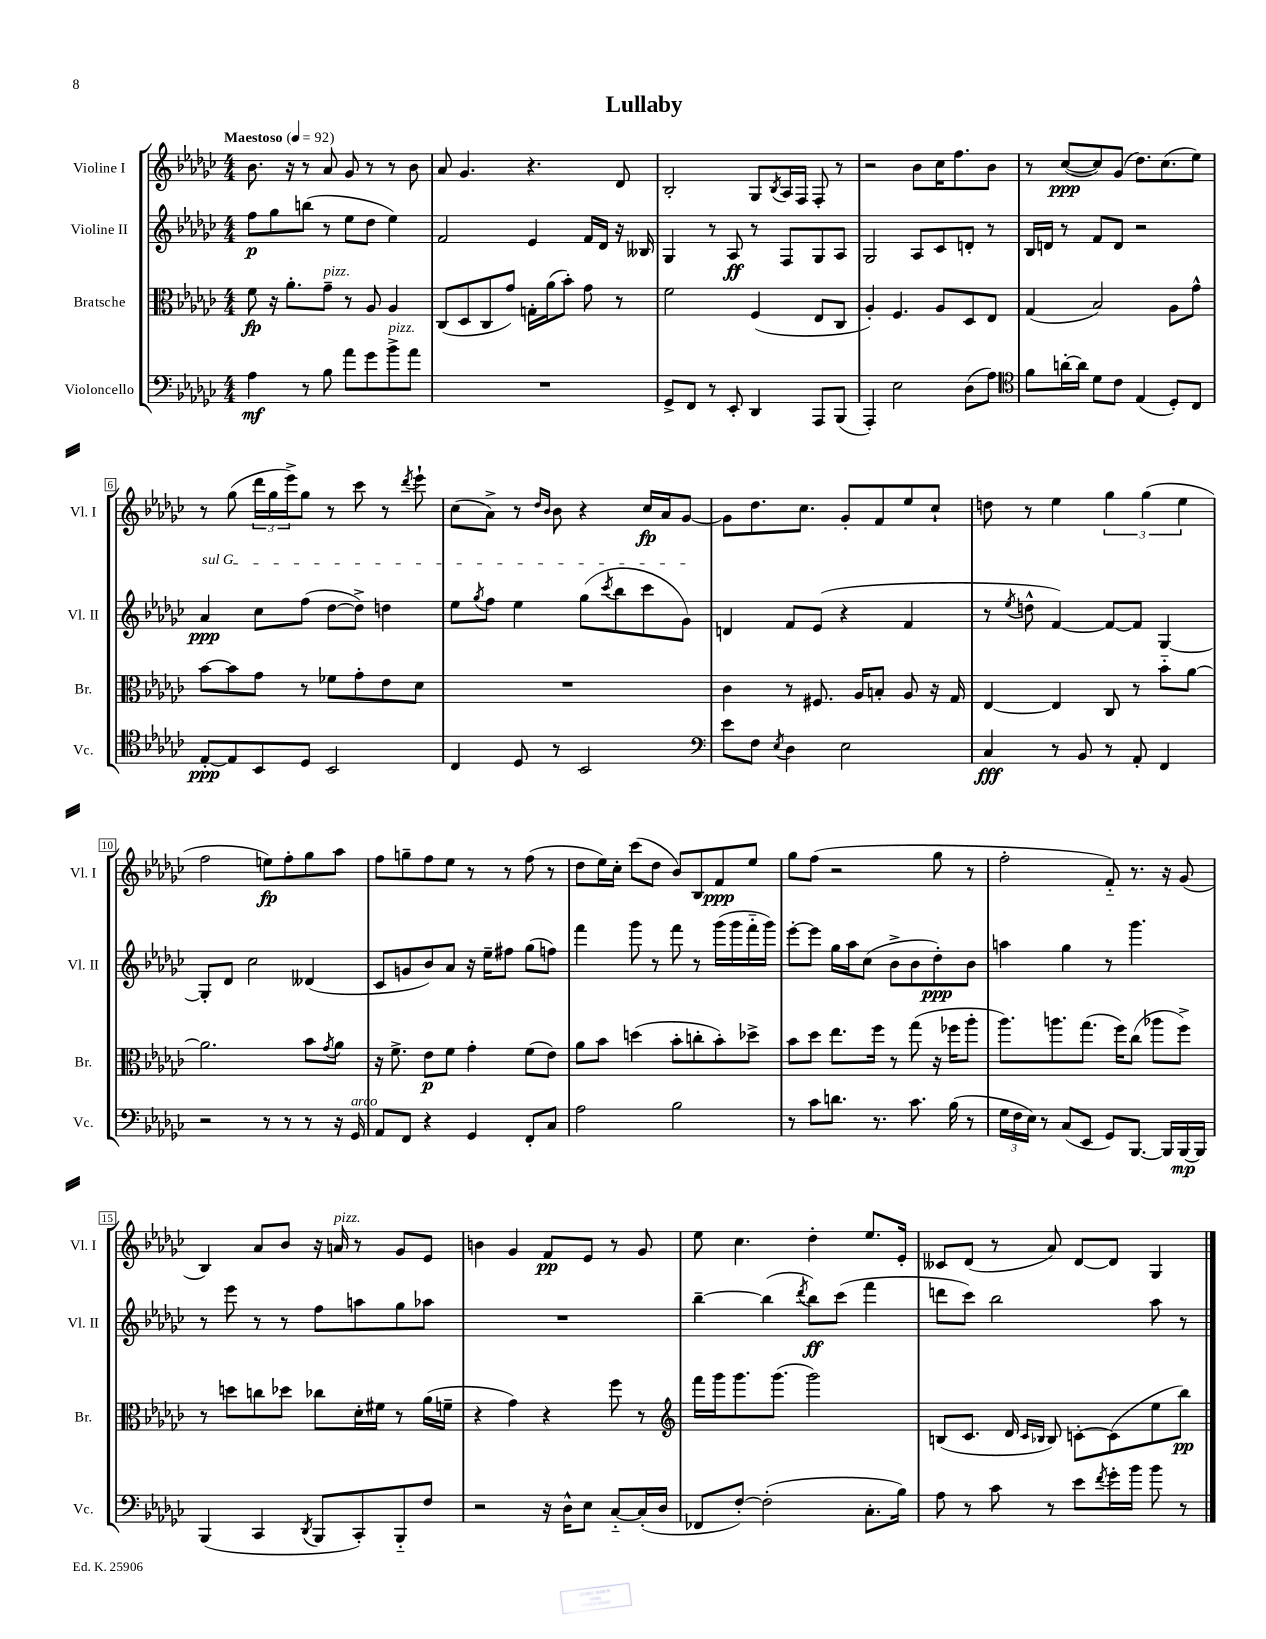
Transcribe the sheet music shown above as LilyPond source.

\header { title = "Lullaby" }
<<
\new StaffGroup <<
\new Staff = "s0" \with { instrumentName = "Violine I" shortInstrumentName = "Vl. I" } {
    \clef treble \key ges \major \numericTimeSignature \time 4/4 \tempo "Maestoso" 4 = 92
    bes'8. r16 r8 aes'8 ges'8 r8 r8 bes'8 |
    aes'8 ges'4. r4. des'8 |
    bes2-. ges8 \acciaccatura { bes8 } aes16 f16 f8-. r8 |
    r2 bes'8 ces''16 f''8. bes'8 |
    r8 ces''8~\ppp( ces''8) ges'8( des''8.) ces''8.( ees''8) |
    r8 ges''8( \tuplet 3/2 { des'''16 ges''16 ees'''16->) } ges''8 r8 ces'''8 r8 \acciaccatura { des'''8 } ees'''8-! |
    ces''8( aes'8->) r8 \grace { des''16 bes'16 } bes'8 r4 ces''16\fp aes'16 ges'8~ |
    ges'8 des''8. ces''8. ges'8-. f'8 ees''8 ces''8-! |
    d''8 r8 ees''4 \tuplet 3/2 { ges''4 ges''4( ees''4 } |
    f''2 e''8\fp) f''8-. ges''8 aes''8 |
    f''8 g''8-- f''8 ees''8 r8 r8 f''8( r8 |
    des''8 ees''16) ces''16-. ces'''8( des''8 bes'8) bes8 f'8\ppp ees''8 |
    ges''8 f''8( r2 ges''8 r8 |
    f''2-. f'8-_) r8. r16 ges'8( |
    bes4) aes'8 bes'8 r16 a'16^\markup { \italic "pizz." } r8 ges'8 ees'8 |
    b'4 ges'4 f'8\pp ees'8 r8 ges'8 |
    ees''8 ces''4. des''4-. ees''8. ees'16-. |
    ceses'8 des'8( r8 aes'8) des'8~ des'8 ges4 \bar "|." |
}
\new Staff = "s1" \with { instrumentName = "Violine II" shortInstrumentName = "Vl. II" } {
    \clef treble \key ges \major \numericTimeSignature \time 4/4
    f''8\p ges''8 b''8( r8 ees''8 des''8 ees''4) |
    f'2 ees'4 f'16 des'16 r16 beses16 |
    ges4 r8 aes8\ff r8 f8 ges8 aes8 |
    ges2 aes8 ces'8 d'8-. r8 |
    bes16 d'16 r8 f'8 d'8 r2 |
    \once \override TextSpanner.bound-details.left.text = \markup { \italic "sul G" } aes'4\ppp\startTextSpan ces''8 f''8( des''8~ des''8->) d''4 |
    ees''8 \acciaccatura { ges''8 } f''8 ees''4 ges''8( \acciaccatura { ces'''8 } bes''8 ces'''8 ges'8\stopTextSpan) |
    d'4 f'8 ees'8( r4 f'4 |
    r8 \acciaccatura { ees''8 } d''8-^ f'4~) f'8~ f'8 ges4~ |
    ges8-. des'8 ces''2 deses'4( |
    ces'8 g'8 bes'8) aes'8 r16 ees''16-- fis''8 ges''8( f''8) |
    f'''4 ges'''8 r8 f'''8 r8 ges'''16( ges'''16 f'''16-_ ges'''16) |
    ees'''8~-. ees'''8 ges''16 aes''16 ces''8( bes'8-> bes'8 des''8-.\ppp) bes'8 |
    a''4 ges''4 r8 ges'''4. |
    r8 ees'''8 r8 r8 f''8 a''8 ges''8 aes''8 |
    R1 |
    bes''4~-- bes''4( \acciaccatura { des'''8 } bes''8\ff) ces'''8( f'''4 |
    d'''8 ces'''8) bes''2 aes''8 r8 \bar "|." |
}
\new Staff = "s2" \with { instrumentName = "Bratsche" shortInstrumentName = "Br." } {
    \clef alto \key ges \major \numericTimeSignature \time 4/4
    f'8\fp r16 aes'8.-. ges'8--^\markup { \italic "pizz." } r8 aes8 aes4 |
    ces8( des8 ces8 ges'8) g16-. aes'16( bes'8-.) ges'8 r8 |
    f'2 f4( ees8 ces8 |
    aes4-.) f4. aes8 des8 ees8 |
    ges4( bes2) aes8 ges'8-^ |
    bes'8~ bes'8 ges'8 r8 fes'8 ges'8-. ees'8 des'8 |
    R1 |
    ces'4 r8 fis8. aes16 b8-. aes8 r16 ges16 |
    ees4~ ees4 ces8 r8 bes'8-_ aes'8~ |
    aes'2. bes'8 \acciaccatura { ges'8 } aes'8 |
    r16 f'8.-> ees'8\p f'8 ges'4-. f'8( ees'8) |
    aes'8 bes'8 d''4( bes'8-. c''8-. bes'8-.) des''8-> |
    bes'8 des''8 ees''8. f''16 r8 ges''8( r16 fes''16 aes''8-. |
    aes''8.) a''8. ges''8.( f''16) ces''8( aes''8 f''8->) |
    r8 d''8 c''8 des''8 ces''8 des'16-. fis'16 r8 aes'16( f'16-- |
    r4 ges'4) r4 f''8 r8 |
    \clef treble f'''16 ges'''16 ges'''8. ges'''8.( ges'''2) |
    b8( ces'8. des'16 \grace { ces'16 bes16 } bes8) c'8~-. c'8( ees''8 bes''8\pp) \bar "|." |
}
\new Staff = "s3" \with { instrumentName = "Violoncello" shortInstrumentName = "Vc." } {
    \clef bass \key ges \major \numericTimeSignature \time 4/4
    aes4\mf r8 bes8 aes'8 ges'8 bes'8->^\markup { \italic "pizz." } aes'8 |
    R1 |
    ges,8-> f,8 r8 ees,8-. des,4 aes,,8 bes,,8( |
    aes,,4-.) ees2 des8( aes8) |
    \clef tenor f'8 a'16~-. a'16 des'8 ces'8 ees4( des8-.) ces8 |
    ees8~-.\ppp ees8 bes,8 des8 bes,2 |
    ces4 des8 r8 bes,2 |
    \clef bass ees'8 f8 \acciaccatura { ees8 } des4 ees2 |
    ces4\fff r8 bes,8 r8 aes,8-. f,4 |
    r2 r8 r8 r8 r16 ges,16^\markup { \italic "arco" } |
    aes,8 f,8 r4 ges,4 f,8-. ces8 |
    aes2 bes2 |
    r8 ces'8 d'8. r8. ces'8. bes16( r8 |
    \tuplet 3/2 { ges16 f16 ees16) } r8 ces8( ees,8 ges,8) bes,,8.~ bes,,16 bes,,16~\mp bes,,16 |
    bes,,4( ces,4 \acciaccatura { des,8 } bes,,8 ces,8-.) bes,,8-_ f8 |
    r2 r16 des16-^ ees8 ces8~-_ ces16-.( des16 |
    fes,8 f8~-.) f2-.( ces8.-. bes16) |
    aes8 r8 ces'8 r8 ees'8 \acciaccatura { f'8 } ges'16-. bes'16 bes'8 r8 \bar "|." |
}
>>
>>
\layout { \context { \Score \override BarNumber.stencil = #(make-stencil-boxer 0.1 0.3 ly:text-interface::print) } }
